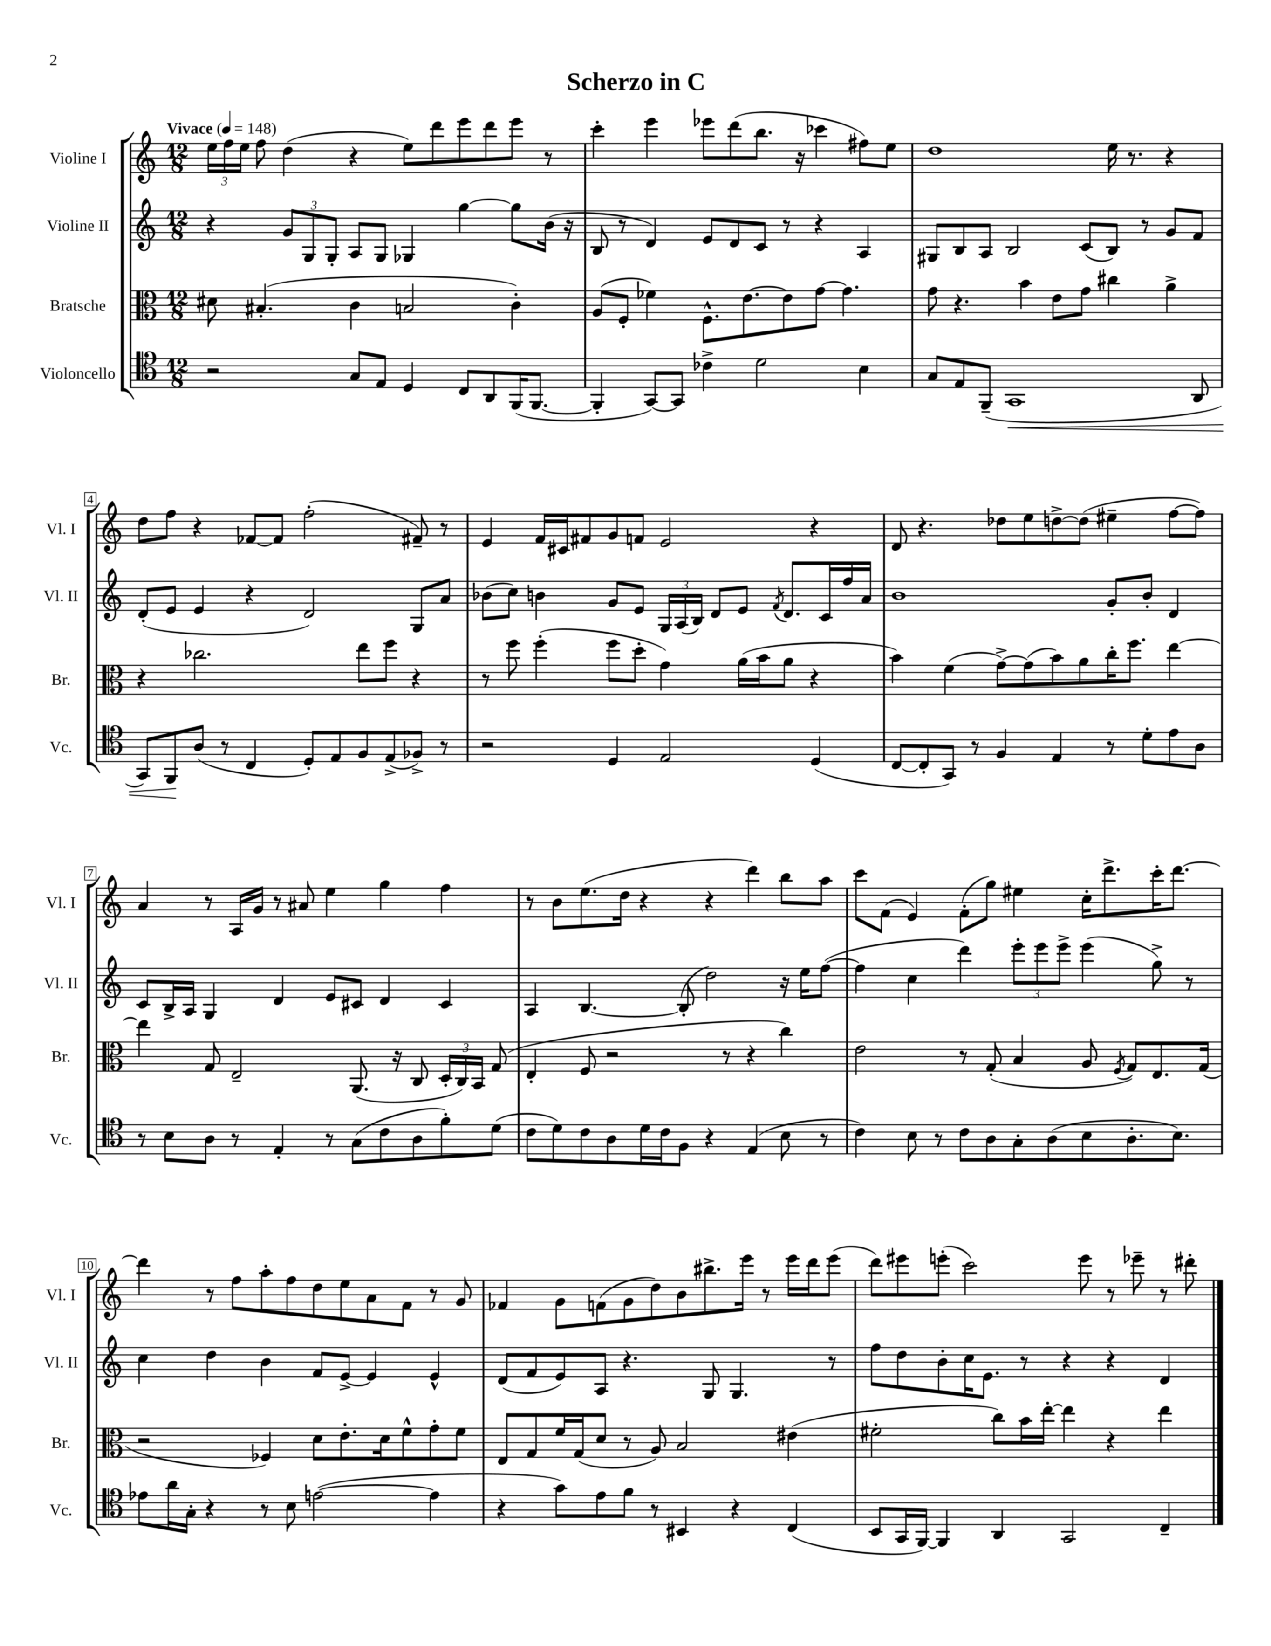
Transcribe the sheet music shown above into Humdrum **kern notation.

**kern	**dynam	**kern	**kern	**kern
*part4	*part4	*part3	*part2	*part1
*staff4	*staff4	*staff3	*staff2	*staff1
*I"Violoncello	*	*I"Bratsche	*I"Violine II	*I"Violine I
*I'Vc.	*	*I'Br.	*I'Vl. II	*I'Vl. I
*clefC4	*	*clefC3	*clefG2	*clefG2
*k[]	*	*k[]	*k[]	*k[]
*M12/8	*	*M12/8	*M12/8	*M12/8
*MM148	*	*MM148	*MM148	*MM148
=1	=1	=1	=1	=1
!	!	!	!	!LO:TX:a:B:t=Vivace
2r	.	8d#X\	4r	24ee\LL
.	.	.	.	24ff\
.	.	.	.	24ee\JJ
.	.	(4.B#X'/	.	8ff\
.	.	.	12g/L	(4dd\
.	.	.	12G/	.
.	.	.	12G'/J	.
8G/L	.	4c\	8A/L	4r
8E/J	.	.	8G/J	.
4D/	.	2Bn/	4G-X/	8ee\L)
.	.	.	.	8ddd\
8C/L	.	.	[4gg\	8eee\
8AA/	.	.	.	8ddd\
(16FF/K	.	4c'\)	8gg\L]	8eee\J
[8.FF/J	.	.	.	.
.	.	.	(16b\Jk	8r
.	.	.	16r	.
=2	=2	=2	=2	=2
4FF'/]	.	(8A/L	8B/	4ccc'\
.	.	8F'/J	8r	.
[8GG/L)	.	4f-X\)	4d/)	4eee\
8GG/J]	.	.	.	.
4c-X^\	.	8.F^^\L	8e/L	8eee-X\L
.	.	.	8d/	(8ddd\
.	.	[8.e\	.	.
2d\	.	.	8c/J	8.bb\J
.	.	8e\]	8r	.
.	.	.	.	16r
.	.	[8g\J	4r	4ccc-X\
.	.	4.g\]	.	.
4B\	.	.	4A/	8ff#X\L)
.	.	.	.	8ee\J
=3	=3	=3	=3	=3
8G/L	.	8g\	8G#X/L	1dd
8E/	.	4.r	8B/	.
(8FF~/J	.	.	8A/J	.
!	!LO:HP:b	!	!	!
1GG	<	.	2B/	.
.	.	4b\	.	.
.	.	8e\L	.	.
.	.	8g\J	(8c/L	.
.	.	4cc#X\	8B/J)	16ee\
.	.	.	.	8.r
.	.	.	8r	.
.	.	4a^\	8g/L	4r
8AA/	.	.	8f/J	.
!!LO:LB:g=z
=4	=4	=4	=4	=4
8GG/L)	.	4r	(8d'/L	8dd\L
8FF/	.	.	8e/J	8ff\J
(8A/J	[	2.cc-X\	4e/	4r
8r	.	.	.	.
4C/	.	.	4r	[8f-X/L
.	.	.	.	8f-/J]
8D'/L)	.	.	2d/)	(2ff'\
8E/	.	.	.	.
8F/	.	8ee\L	.	.
(8E^/	.	8ff\J	.	.
8F-X^/J)	.	4r	8G/L	8f#X~/)
8r	.	.	8a/J	8r
=5	=5	=5	=5	=5
2r	.	8r	(8b-X\L	4e/
.	.	8ff\	8cc\J)	.
.	.	(4ff'\	4bn\	16f/LL
.	.	.	.	16c#X/J
.	.	.	.	8f#X/
4D/	.	8ff\L	8g/L	8g/
.	.	8dd'\J	8e/J	8fn/J
2E/	.	4g\)	24G/LL	2e/
.	.	.	(24A/	.
.	.	.	24B/JJ)	.
.	.	.	8d/L	.
.	.	(16a\LL	8e/J	.
.	.	16b\J	.	.
.	.	.	8qf/	.
.	.	8a\J	8.d/L	.
(4D/	.	4r	.	4r
.	.	.	16c/L	.
.	.	.	16ff/	.
.	.	.	16a/JJ	.
=6	=6	=6	=6	=6
[8C/L	.	4b\)	1b	8d/
8C'/]	.	.	.	4.r
8GG/J)	.	(4f\	.	.
8r	.	.	.	.
4F/	.	[8g^\L)	.	8dd-X\L
.	.	(8g\]	.	8ee\
4E/	.	8b\)	.	[8ddn^\
.	.	8a\	.	(8dd\J]
8r	.	16cc'\K	8g'/L	4ee#X~\
.	.	8.ff\J	.	.
8d'\L	.	.	8b'/J	.
8e\	.	[4ee\	4d/	[8ff\L
8A\J	.	.	.	8ff\J])
!!LO:LB:g=z
=7	=7	=7	=7	=7
8r	.	4ee\]	8c/L	4a/
8B\L	.	.	16B^/L	.
.	.	.	16A/JJ	.
8A\J	.	8G/	4G/	8r
8r	.	2E~/	.	16A/LL
.	.	.	.	16g/JJ
4E'/	.	.	4d/	8r
.	.	.	.	8a#X/
8r	.	.	8e/L	4ee\
(8G\L	.	(8.AA/	8c#X/J	.
8c\	.	.	4d/	4gg\
.	.	16r	.	.
8A\	.	8C/	.	.
8f'\)	.	24D'/LL	4c#/	4ff\
.	.	24C/)	.	.
.	.	24BB/JJ	.	.
(8d\J	.	(8G/	.	.
=8	=8	=8	=8	=8
8c\L	.	4E'/	4A/	8r
8d\)	.	.	.	8b\L
8c\	.	8F/	[4.B/	(8.ee\
8A\	.	2r	.	.
.	.	.	.	16dd\Jk
16d\L	.	.	.	4r
16c\J	.	.	.	.
8F\J	.	.	(8B'/]	.
4r	.	.	2dd\)	4r
.	.	8r	.	.
(4E/	.	4r	.	4ddd\)
8B\	.	4cc\)	16r	8bb\L
.	.	.	16ee\KL	.
8r	.	.	([8ff\J	8aa\J
=9	=9	=9	=9	=9
4c\)	.	2e\	4ff\]	8ccc\L
.	.	.	.	(8f\J
8B\	.	.	4cc\	4e/)
8r	.	.	.	.
8c\L	.	8r	4ddd\)	(8f'\L
8A\	.	(8G'/	.	8gg\J)
8G'\	.	4B/	12eee'\L	4ee#X\
.	.	.	12eee\	.
(8A\	.	.	.	.
.	.	.	12eee^\J	.
8B\	.	8A/	(4eee\	16cc'\KL
.	.	.	.	8.ddd^\
.	.	8qF/	.	.
8.A'\	.	8G/L)	.	.
.	.	8.E/	8gg^\)	16ccc'\K
8.B\J)	.	.	.	[8.ddd\J
.	.	.	8r	.
.	.	(16G/Jk	.	.
!!LO:LB:g=z
=10	=10	=10	=10	=10
8e-X\L	.	2r	4cc\	4ddd\]
16a\L	.	.	.	.
16G'\JJ	.	.	.	.
4r	.	.	4dd\	8r
.	.	.	.	8ff\L
8r	.	4F-X/)	4b\	8aa'\
8B\	.	.	.	8ff\
([2en\	.	8d\L	8f/L	8dd\
.	.	8.e'\	[8e^/J	8ee\
.	.	.	4e/]	8a\
.	.	16d\k	.	.
.	.	8f^^\	.	8f\J
4e\]	.	8g'\	4e^^/	8r
.	.	8f\J	.	8g/
=11	=11	=11	=11	=11
4r	.	8E/L	(8d/L	4f-X/
.	.	8G/	8f/	.
8g\L)	.	16f/L	8e/)	8g\L
.	.	(16G/J	.	.
8e\	.	8d/J	8A/J	(8fn\
8f\J	.	8r	4.r	8g\
8r	.	8A/)	.	8dd\)
4BB#X/	.	2B/	.	8b\
.	.	.	8G/	8.bb#X^\
4r	.	.	4.G/	.
.	.	.	.	16eee\Jk
.	.	.	.	8r
(4C/	.	(4e#X\	.	16eee\LL
.	.	.	.	16ddd\J
.	.	.	8r	(8eee\J
=12	=12	=12	=12	=12
8BB/L	.	2f#X'\	8ff\L	8ddd\L)
16GG/L	.	.	8dd\	8eee#X\
[16FF/JJ)	.	.	.	.
4FF/]	.	.	8b'\	(8eeen'\J
.	.	.	16cc\K	2ccc\)
.	.	.	8.e\J	.
4AA/	.	8cc\L)	.	.
.	.	16b\L	8r	.
.	.	[16ee'\JJ	.	.
2GG/	.	4ee\]	4r	.
.	.	.	.	8eee\
.	.	4r	4r	8r
.	.	.	.	8eee-X~\
4C~/	.	4ee\	4d/	8r
.	.	.	.	8ddd#X'\
==	==	==	==	==
*-	*-	*-	*-	*-
